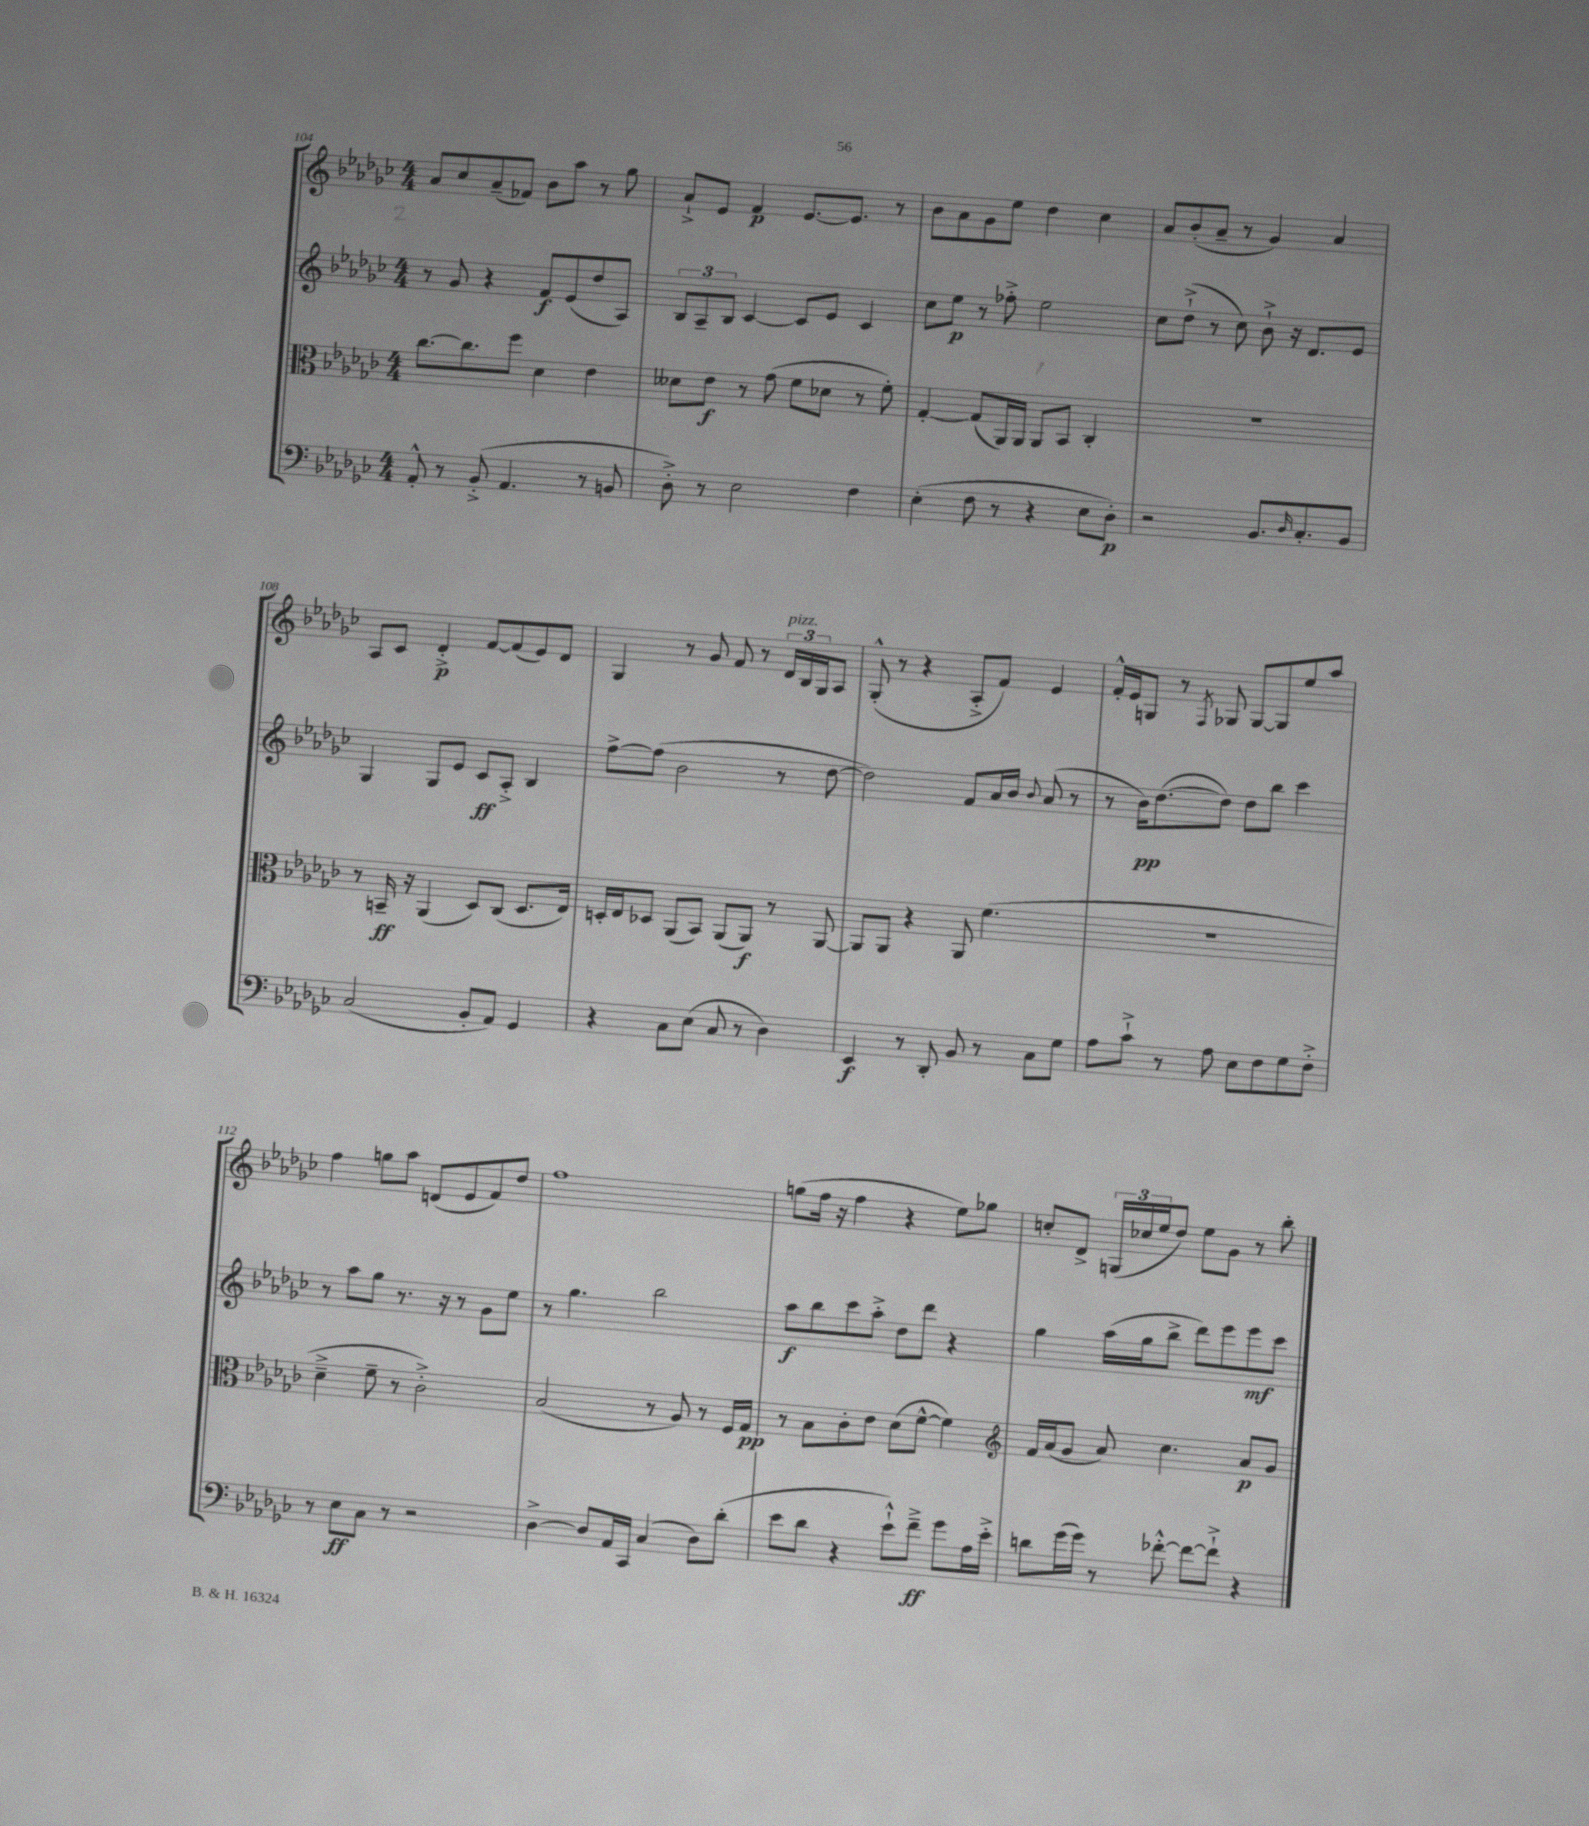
<<
\new StaffGroup <<
\new Staff = "s0" {
    \clef treble \key ges \major \numericTimeSignature \time 4/4
    aes'8 ces''8 aes'8--( fes'8) bes'8 aes''8 r8 ges''8 |
    aes'8-!-> ees'8 f'4\p ees'8.~ ees'8. r8 |
    bes'8 aes'8 ges'8 ees''8 des''4 ces''4 |
    aes'8 bes'8-.( aes'8-- r8 ges'4) aes'4 |
    aes8 ces'8 des'4-.->\p f'8~ f'8( ees'8) des'8 |
    ges4 r8 ges'8 f'8 r8 \tuplet 3/2 { des'16^\markup { \italic "pizz." } bes16 ges16 } aes8 |
    ges8-.-^( r8 r4 aes8-.-> f'8) ees'4 |
    f'16-.-^ ees'16 g8 r8 \acciaccatura { f8 } ges8 ges8~ ges8 ees''8 aes''8 |
    f''4 g''8 aes''8 d'8( ees'8 f'8) des''8 |
    f''1 |
    g''8( f''16 r16 f''4 r4 ees''8) ges''8 |
    c''8-. des'8-> \tuplet 3/2 { g16( ces''16 ees''16 } des''8) ees''8 ges'8 r8 bes''8-. \bar "|." |
}
\new Staff = "s1" {
    \clef treble \key ges \major \numericTimeSignature \time 4/4
    r8 ges'8 r4 f'8\f ees'8( des''8 aes8) |
    \tuplet 3/2 { bes8 aes8-- bes8 } ces'4~ ces'8 ees'8 ces'4 |
    ces''8 ees''8\p r8 fes''8-.-> ees''2 |
    ces''8 des''8-!->( r8 ces''8) bes'8-!-> r16 des'8. ees'8 |
    ges4 ges8 ees'8 ces'8\ff aes8-.-> bes4 |
    f''8~-> f''8( bes'2 r8 des''8~ |
    des''2) f'8 aes'16 bes'16 \appoggiatura { bes'8 } aes'8( r8 |
    r8 bes'16\pp) des''8.~( des''8) des''8 bes''8 ces'''4 |
    r8 aes''8 ges''8 r8. r16 r8 ges'8 ees''8 |
    r8 ges''4. bes''2 |
    aes''8\f bes''8 ces'''8 aes''8-.-> des''8 des'''8 r4 |
    ges''4 aes''16( ges''16 bes''8-> des'''8) ees'''8 ees'''8\mf ces'''8 \bar "|." |
}
\new Staff = "s2" {
    \clef alto \key ges \major \numericTimeSignature \time 4/4
    ces''8.~ ces''8. f''8 des'4 ees'4 |
    deses'8 ees'8\f r8 ges'8( f'8 des'8 r8 f'8-.) |
    ges4~-. ges8( aes,16) aes,16 aes,8 bes,8 ces4-. |
    r1 |
    r8 b,16--\ff r16 aes,4( des8) ces8( des8. ees16) |
    d16-. ees16 des8 aes,8( bes,8) aes,8( aes,8\f) r8 aes,8~ |
    aes,8 aes,8 r4 aes,8 f'4.( |
    r1 |
    des'4---> f'8-- r8 ces'2-.->) |
    bes2( r8 aes8) r8 f16 ges16\pp |
    r8 bes8 ces'8-. ees'8 des'8( f'8~-^ f'4) |
    \clef treble f'16 aes'16( ges'8 aes'8) ces''4. aes'8\p ges'8 \bar "|." |
}
\new Staff = "s3" {
    \clef bass \key ges \major \numericTimeSignature \time 4/4
    aes,8-.-^ r8 bes,8-.->( aes,4. r8 b,8 |
    des8-.->) r8 ees2 f4 |
    ees4-.( f8 r8 r4 ees8 des8-.\p) |
    r2 bes,8. \grace { des16 } ces8.-. bes,8 |
    ces2( bes,8-. aes,8) ges,4 |
    r4 ces8 ees8( ces8 r8 des4) |
    ees,4\f r8 des,8-. bes,8 r8 ces8 ges8 |
    aes8 ces'8-!-> r8 aes8 ees8 f8 ges8 f8-.-> |
    r8 ees8\ff ces8 r8 r2 |
    des4~-> des8 aes,16 ces,16 ces4( des8) des'8-.( |
    ees'8 des'8 r4 ees'8-!-^) f'8--->\ff ges'8 aes16 ees'16-.-> |
    d'8 ges'16( ges'16) r8 fes'8~-.-^ fes'8~ fes'8-!-> r4 \bar "|." |
}
>>
>>
\layout { \context { \Score currentBarNumber = #104 } }
